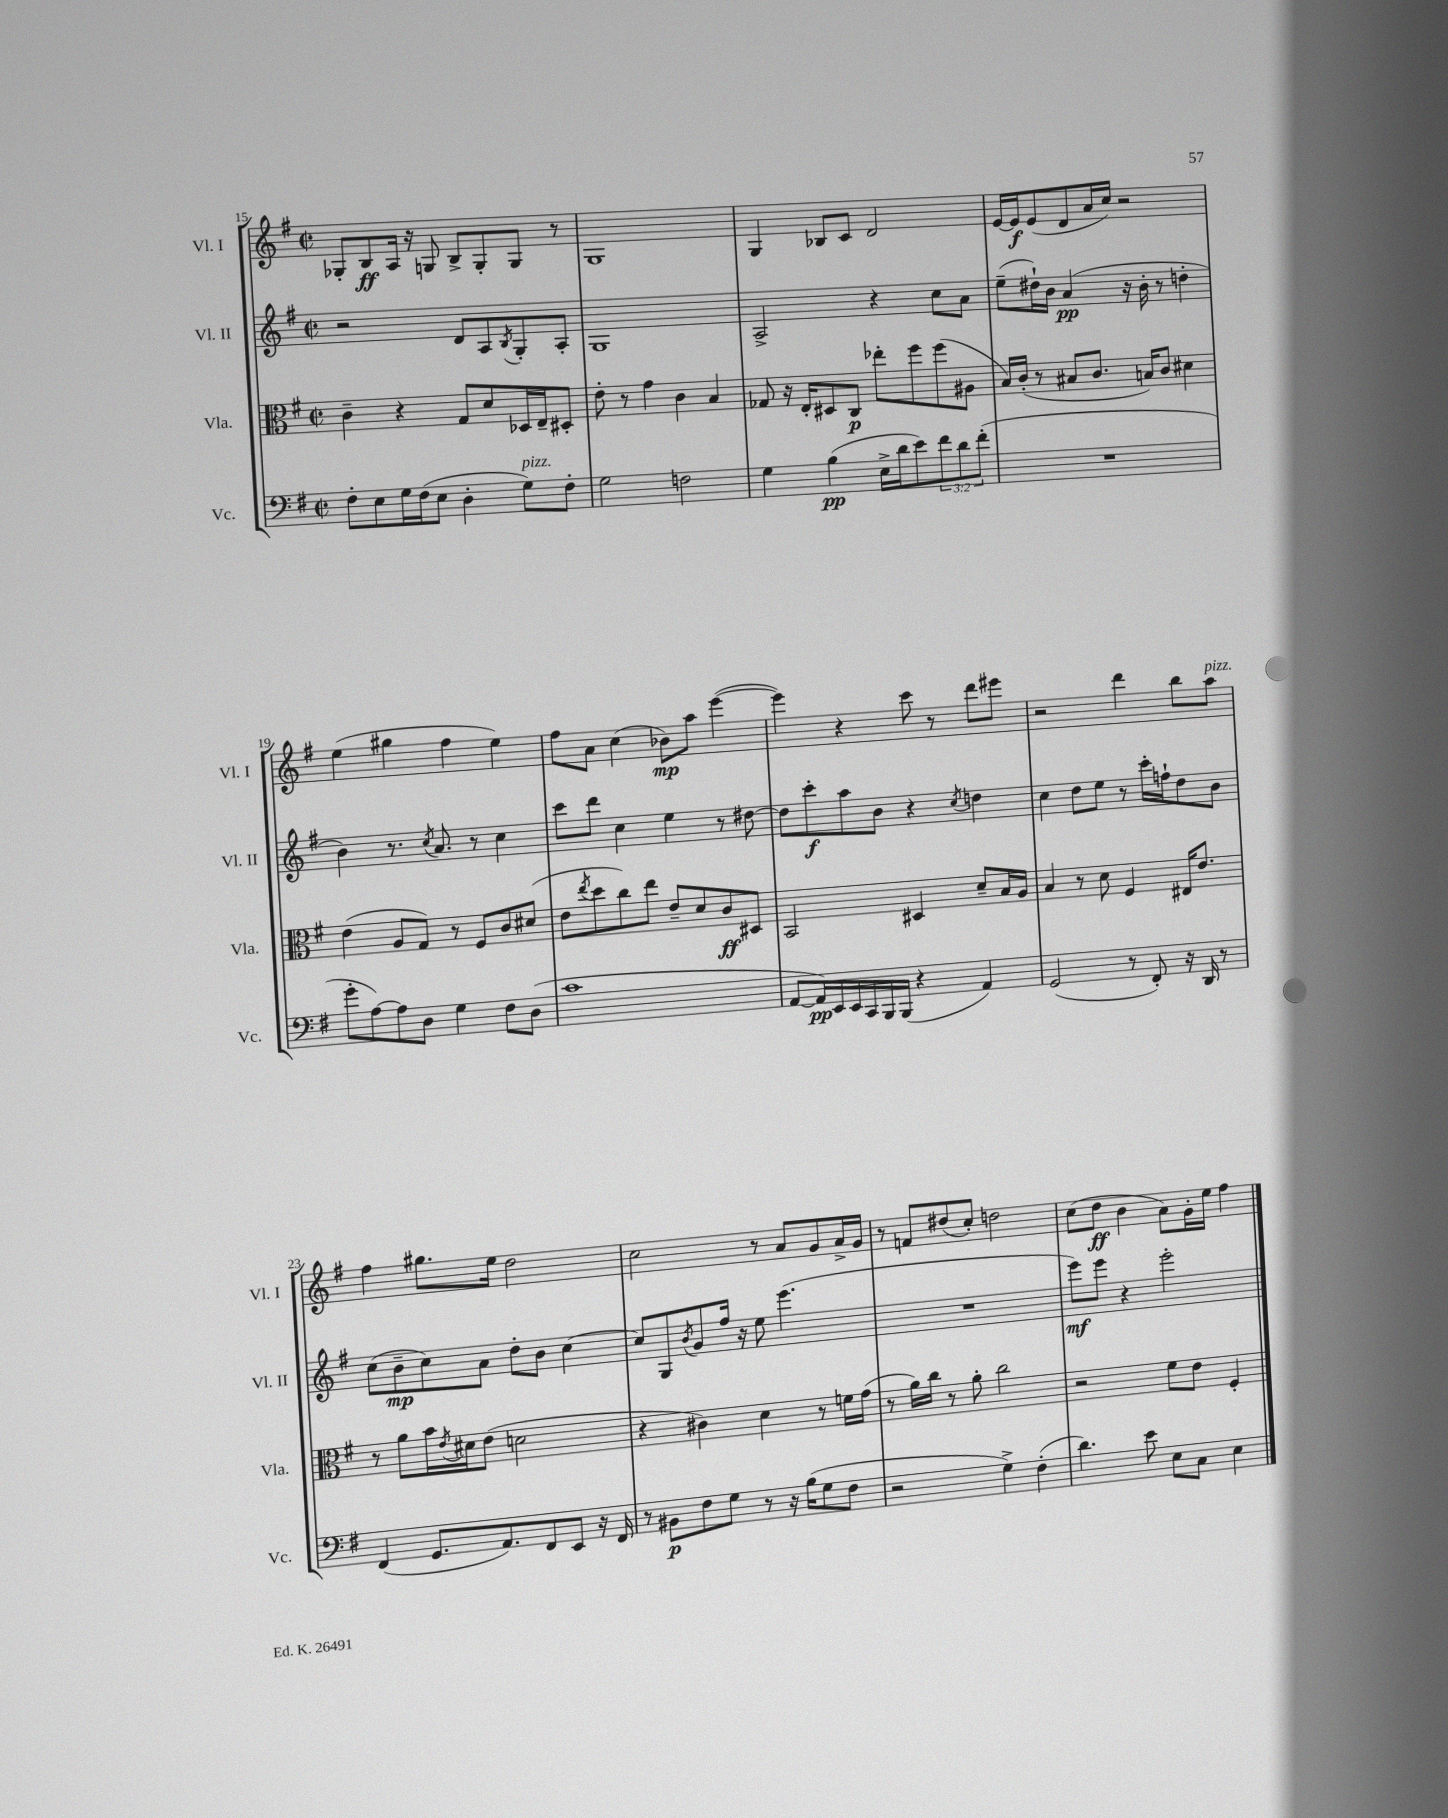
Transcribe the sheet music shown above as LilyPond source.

<<
\new StaffGroup <<
\new Staff = "s0" \with { instrumentName = "Vl. I" shortInstrumentName = "Vl. I" } {
    \clef treble \key g \major \defaultTimeSignature \time 2/2
    ges8-. b8\ff a16 r16 g8 b8-> g8-. g8 r8 |
    g1 |
    g4 bes8 c'8 d'2 |
    e'16~ e'16\f e'8( d'8 a'16 c''16) r2 |
    e''4( gis''4 fis''4 e''4) |
    fis''8 a'8 c''4( bes'8\mp) a''8 e'''4~( |
    e'''4) r4 c'''8 r8 d'''8 eis'''8 |
    r2 d'''4 b''8 a''8^\markup { \italic "pizz." } |
    fis''4 gis''8. e''16 d''2 |
    c''2 r8 a'8 g'8 a'16-> g'16 |
    r8 f'8 dis''8( c''8-.) d''2 |
    c''8( d''8\ff b'4 a'8) g'16-. e''16 fis''4 \bar "|." |
}
\new Staff = "s1" \with { instrumentName = "Vl. II" shortInstrumentName = "Vl. II" } {
    \clef treble \key g \major \defaultTimeSignature \time 2/2
    r2 d'8 a8 \acciaccatura { b8 } g8-. a8-. |
    g1 |
    a2-> r4 c''8 a'8 |
    e''8--( dis''16-!) b'16 a'4\pp( r16 b'16-. r8 d''4-. |
    b'4) r8. \acciaccatura { c''8 } a'8. r8 c''4 |
    c'''8 d'''8 c''4 e''4 r8 dis''8~ |
    dis''8 c'''8-.\f a''8 b'8 r4 \acciaccatura { c''8 } d''4 |
    c''4 d''8 e''8 r8 c'''16-. f''16-! d''8 b'8 |
    c''8( b'8--\mp c''8) a'8 d''8-. b'8 c''4~ |
    c''8 g8 \acciaccatura { b'8 } g'8 fis''16 r16 e''8 e'''4.( |
    R1 |
    e'''8\mf) e'''8 r4 e'''2-. \bar "|." |
}
\new Staff = "s2" \with { instrumentName = "Vla." shortInstrumentName = "Vla." } {
    \clef alto \key g \major \defaultTimeSignature \time 2/2
    c'4-- r4 g8 d'8 des16 e16-- dis8-. |
    e'8-. r8 g'4 c'4 b4 |
    ges8 r16 e16-. dis8 c8\p ees''8-. fis''8 fis''8( ais8 |
    b16) c'16-.( r8 bis8 c'8. b16) c'8 dis'4 |
    e'4( a8 g8) r8 fis8 c'8 dis'8( |
    e'8 \acciaccatura { e''8 } d''8 c''8) e''8 e'8-- d'8 c'8\ff dis8 |
    b,2 dis4 d'8-- b16 a16 |
    b4 r8 d'8 fis4 eis16 e'8. |
    r8 a'8 b'16 \acciaccatura { e'8 } dis'16 e'8( d'2 |
    r4 cis'4) d'4 r8 f'16 g'16( |
    r8 a'16) c''16 r8 a'8-. c''2 |
    r2 fis'8 e'8 fis4-. \bar "|." |
}
\new Staff = "s3" \with { instrumentName = "Vc." shortInstrumentName = "Vc." } {
    \clef bass \key g \major \defaultTimeSignature \time 2/2 \override Staff.TupletNumber.text = #tuplet-number::calc-fraction-text
    fis8-. e8 g16 fis16( e8 d4-. g8^\markup { \italic "pizz." }) fis8-. |
    g2 f2 |
    g4 b4\pp( e16-> d'16 e'8) \tuplet 3/2 { fis'8 d'8 fis'8-.( } |
    R1 |
    g'8-. a8~) a8 d8 g4 fis8 d8( |
    c'1 |
    a,8~ a,16\pp) e,16 e,16 c,16 b,,16 b,,16( r4 a,4) |
    g,2( r8 fis,8-.) r16 d,16 r8 |
    fis,4( g,8. a,8.) fis,8 e,8 r16 fis,16 |
    r8 bis,8\p fis8 g8 r8 r16 b16( g8 fis8 |
    r2 g4->) fis4-.( |
    d'4.) e'8 e8 c8 e4 \bar "|." |
}
>>
>>
\layout { \context { \Score currentBarNumber = #15 } }
